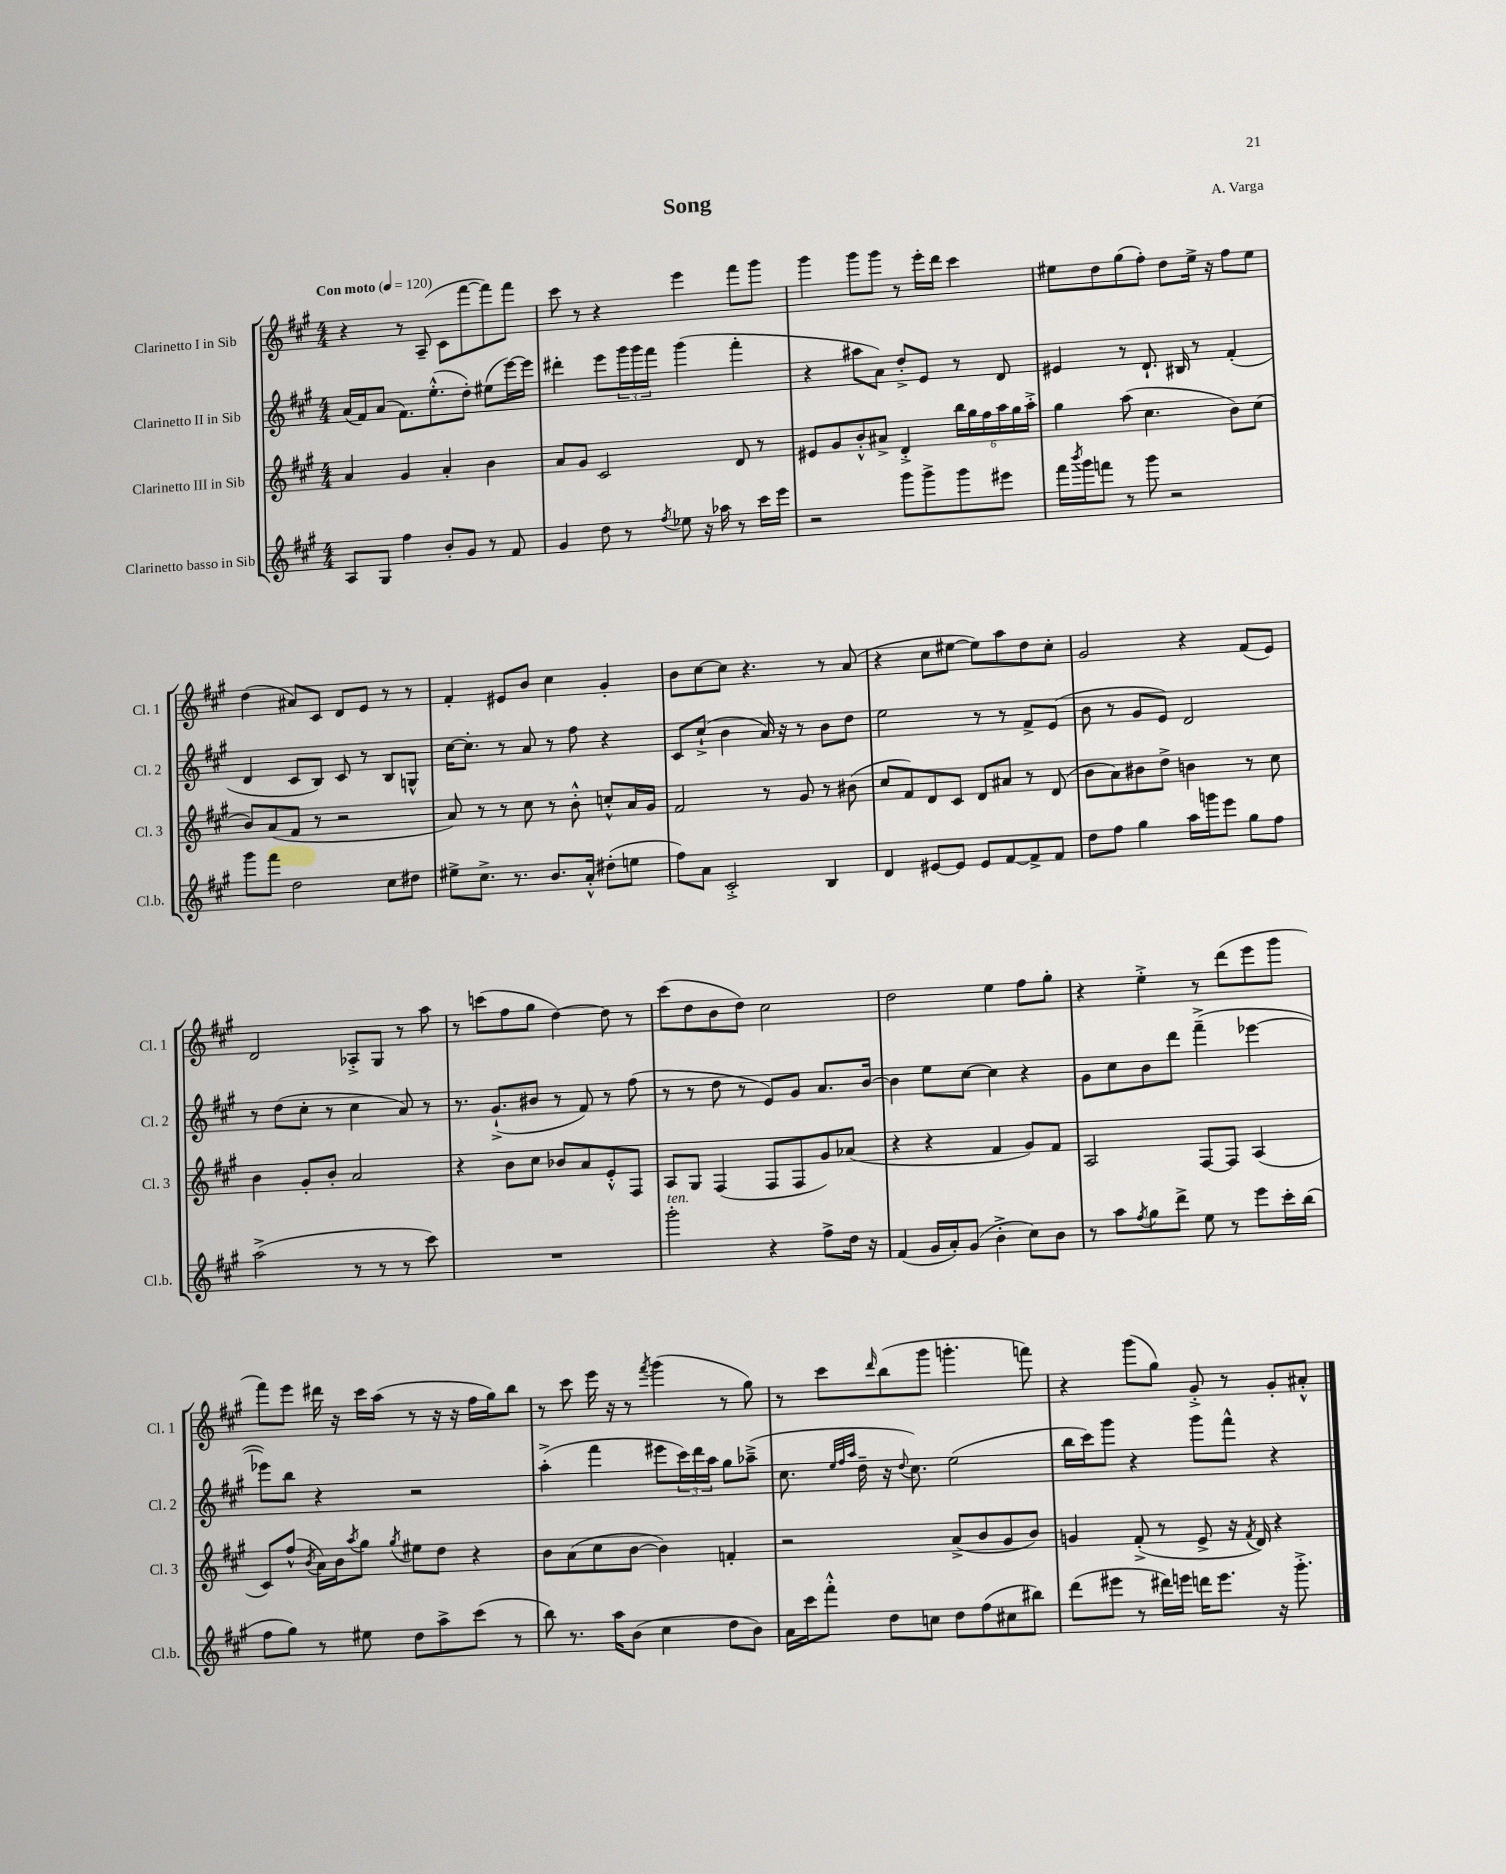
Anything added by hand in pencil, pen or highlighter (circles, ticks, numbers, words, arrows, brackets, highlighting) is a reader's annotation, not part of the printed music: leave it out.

**kern	**kern	**kern	**kern
*staff4	*staff3	*staff2	*staff1
*clefG2	*clefG2	*clefG2	*clefG2
*k[f#c#g#]	*k[f#c#g#]	*k[f#c#g#]	*k[f#c#g#]
*M4/4	*M4/4	*M4/4	*M4/4
*MM120	*MM120	*MM120	*MM120
8A	4a	(16a	4r
.	.	16f#)	.
8G#	.	(8a	.
4ff#	4g#	8.f#)	8r
.	.	.	(8A~
.	.	(8.ee'^^	.
8b'	4a'	.	8c#
8g#	.	8dd')	[8fff#
8r	4b	(8ee#	8fff#])
8f#	.	[16eee)	8fff#
.	.	16eee]	.
=	=	=	=
4g#	8a	4ddd#'	8ccc#
.	8g#	.	8r
8dd	2c#	8eee	4r
8r	.	24ggg#	.
.	.	24ggg#	.
.	.	24fff#	.
8qff#	.	.	.
8ee-	.	(4ggg#	4eee
16r	.	.	.
16aa-	.	.	.
8r	8d	4fff#'	8fff#
16ccc#	8r	.	8ggg#
16eee	.	.	.
=	=	=	=
2r	8e#	4r	4ggg#
.	8g#	.	.
.	8b'^^	8aa#	8ggg#
.	8a#^	8a)	8ggg#
8ggg#	4d'^	8dd'^	8r
8ggg#^	.	8e	16eee'
.	.	.	16ddd
8ggg#	24bb	8r	4ccc#
.	24gg#	.	.
.	24ff#	.	.
8eee#	24aa	8d	.
.	24gg#	.	.
.	24aa'^	.	.
=	=	=	=
16fff#	4gg#	4e#	8ee#
8qbbb	.	.	.
16ggg#	.	.	.
8fff	.	.	8dd
8r	(8aa	8r	(8gg#
8ggg#	4.cc#	8.d`	8ff#')
2r	.	.	8dd
.	.	16B#	.
.	.	8r	16ee#^
.	.	.	16r
.	8b)	(4f#'	8ff#
.	(8cc#	.	8ee#
=	=	=	=
8ggg#	8b)	4d	(4dd
8fff#	(8a	.	.
2dd	8f#	8c#	8a#)
.	8r	8B)	8c#
.	2r	8c#	8d
.	.	8r	8e
8cc#	.	8B	8r
8dd#	.	8G^^	8r
=	=	=	=
8ee#^	8a)	[16cc#	4f#'
.	.	8.cc#']	.
8.cc#^	8r	.	.
.	8r	8r	8e#
8.r	.	.	.
.	8cc#	8a	8b
8.b	8r	8r	4cc#
.	8b'^^	8ff#	.
16a'^^	.	.	.
(8dd#'	8cc'^^	4r	4g#'
8ee	16a	.	.
.	16g#	.	.
=	=	=	=
8ff#)	2f#	8c#	8b
8a	.	(8cc#`^	[8cc#
2c#'^	.	4b	8cc#]
.	.	.	4.r
.	8r	16a)	.
.	.	16r	.
.	8g#	8r	.
4B	8r	8b	8r
.	(8b#	8dd	(8a
=	=	=	=
4d	8cc#	2ee	4r
.	8f#)	.	.
[8e#	8d	.	8cc#
8e#]	8c#	.	[8ee#
8e#	8d	8r	8ee#])
[8f#	8a#	8r	8aa
8f#^]	8r	8f#^	8dd
8f#	(8d	(8e	8cc#'
=	=	=	=
8dd	8b	8b	2g#
8ff#	8a)	8r	.
4gg#	8b#	8g#	.
.	8dd^	8e)	.
16aa	4b	2d	4r
16ggg	.	.	.
8eee	.	.	.
8gg#	8r	.	(8f#
8ff#	8cc#	.	8e)
=	=	=	=
(2aa^	4b	8r	2d
.	.	(8dd	.
.	8g#'	8cc#'	.
.	8b'	8r	.
8r	2a	4cc#	8A-'^
8r	.	.	8G#
8r	.	8a)	8r
8ccc#)	.	8r	8aa
=	=	=	=
1r	4r	8.r	8r
.	.	.	(8ccc
.	.	(8.g#`^	.
.	8b	.	8ff#
.	8cc#	8b#	8gg#
.	8b-	8r	[4dd)
.	8a	8f#)	.
.	8e'^^	8r	8dd]
.	8F#	(8ff#	8r
=	=	=	=
2ggg#'	8A	8r	(8ccc#
.	8G#	8r	8dd
.	(4F#	8dd	8b
.	.	8r	8dd)
4r	8F#	8e)	2cc#
.	8F#	8g#	.
8ff#^	8g#)	8.a	.
16dd	(8a-	.	.
16r	.	[16b	.
=	=	=	=
(4f#	4r	4b]	2dd
16g#	4r	8ee	.
16a')	.	.	.
(8g#	.	[8cc#	.
4b'^	4f#	4cc#]	4ee
8cc#)	8g#)	4r	8ff#
8b	8f#	.	8gg#'
=	=	=	=
8r	2A	8g#	4r
8aa	.	8cc#	.
8qff#	.	.	.
8gg#	.	8b	4ee'^
8ddd^	.	8ddd	.
8ee	[8F#	(4fff#~^	8r
8r	8F#]	.	(8ddd
8eee	(4A	[4eee-	8eee
16ccc#'	.	.	8ggg#
(16bb	.	.	.
=	=	=	=
8ff#	8c#)	8eee-])	8fff#)
8gg#)	(8ff#^^	8bb	8eee
.	8qb	.	.
8r	16a)	4r	16ddd#
.	16b	.	16r
.	8qaa	.	.
8ee#	8gg#	.	16ccc#
.	.	.	(16aa
.	8qgg#	.	.
8dd	8ee#	2r	8r
8aa^	8dd	.	16r
.	.	.	16r
(8ccc#	4r	.	16ff#
.	.	.	16gg#)
8r	.	.	8bb
=	=	=	=
8bb)	8b	(4aa'^	8r
8.r	(8a	.	8ccc#
.	8cc#	4fff#	16eee
16aa	.	.	16r
(8b	[8b	.	8r
.	.	.	8qfff#
4cc#	4b])	8eee#	(4ggg#
.	.	24ccc#)	.
.	.	24ddd	.
.	.	24aa	.
8dd	4f'	8gg#	8r
8b)	.	(8aa-~^	8gg#)
=	=	=	=
16a	2r	8.cc#	8r
16ccc#	.	.	.
8fff#'^^	.	.	8ccc#
.	.	32qqee	.
.	.	32qqff#	.
.	.	32qqaa	.
.	.	16dd~	.
.	.	.	16qqddd
8dd	.	16r	(8bb
.	.	8qqdd	.
.	.	8.cc#)	.
8cc	.	.	8ggg#
8dd	(8a^	(2ee	4.ggg'
(8ff#	8b	.	.
8cc#	8g#	.	.
8bb#)	8b)	.	8fff)
=	=	=	=
(8ddd	4g	16bb	4r
.	.	16ccc#)	.
8eee#	.	8ggg#	.
8r	(8f#'^	4r	(8ggg#
16ddd#)	8r	.	8gg#)
16eee	.	.	.
16ddd	8e^	8ggg#	8g#'^
8.eee	.	.	.
.	16r	8fff#^^	8r
.	8qf#	.	.
.	16d)	.	.
16r	4r	4r	8g#'
8.ggg#'^	.	.	.
.	.	.	8a#'^^
==	==	==	==
*-	*-	*-	*-
